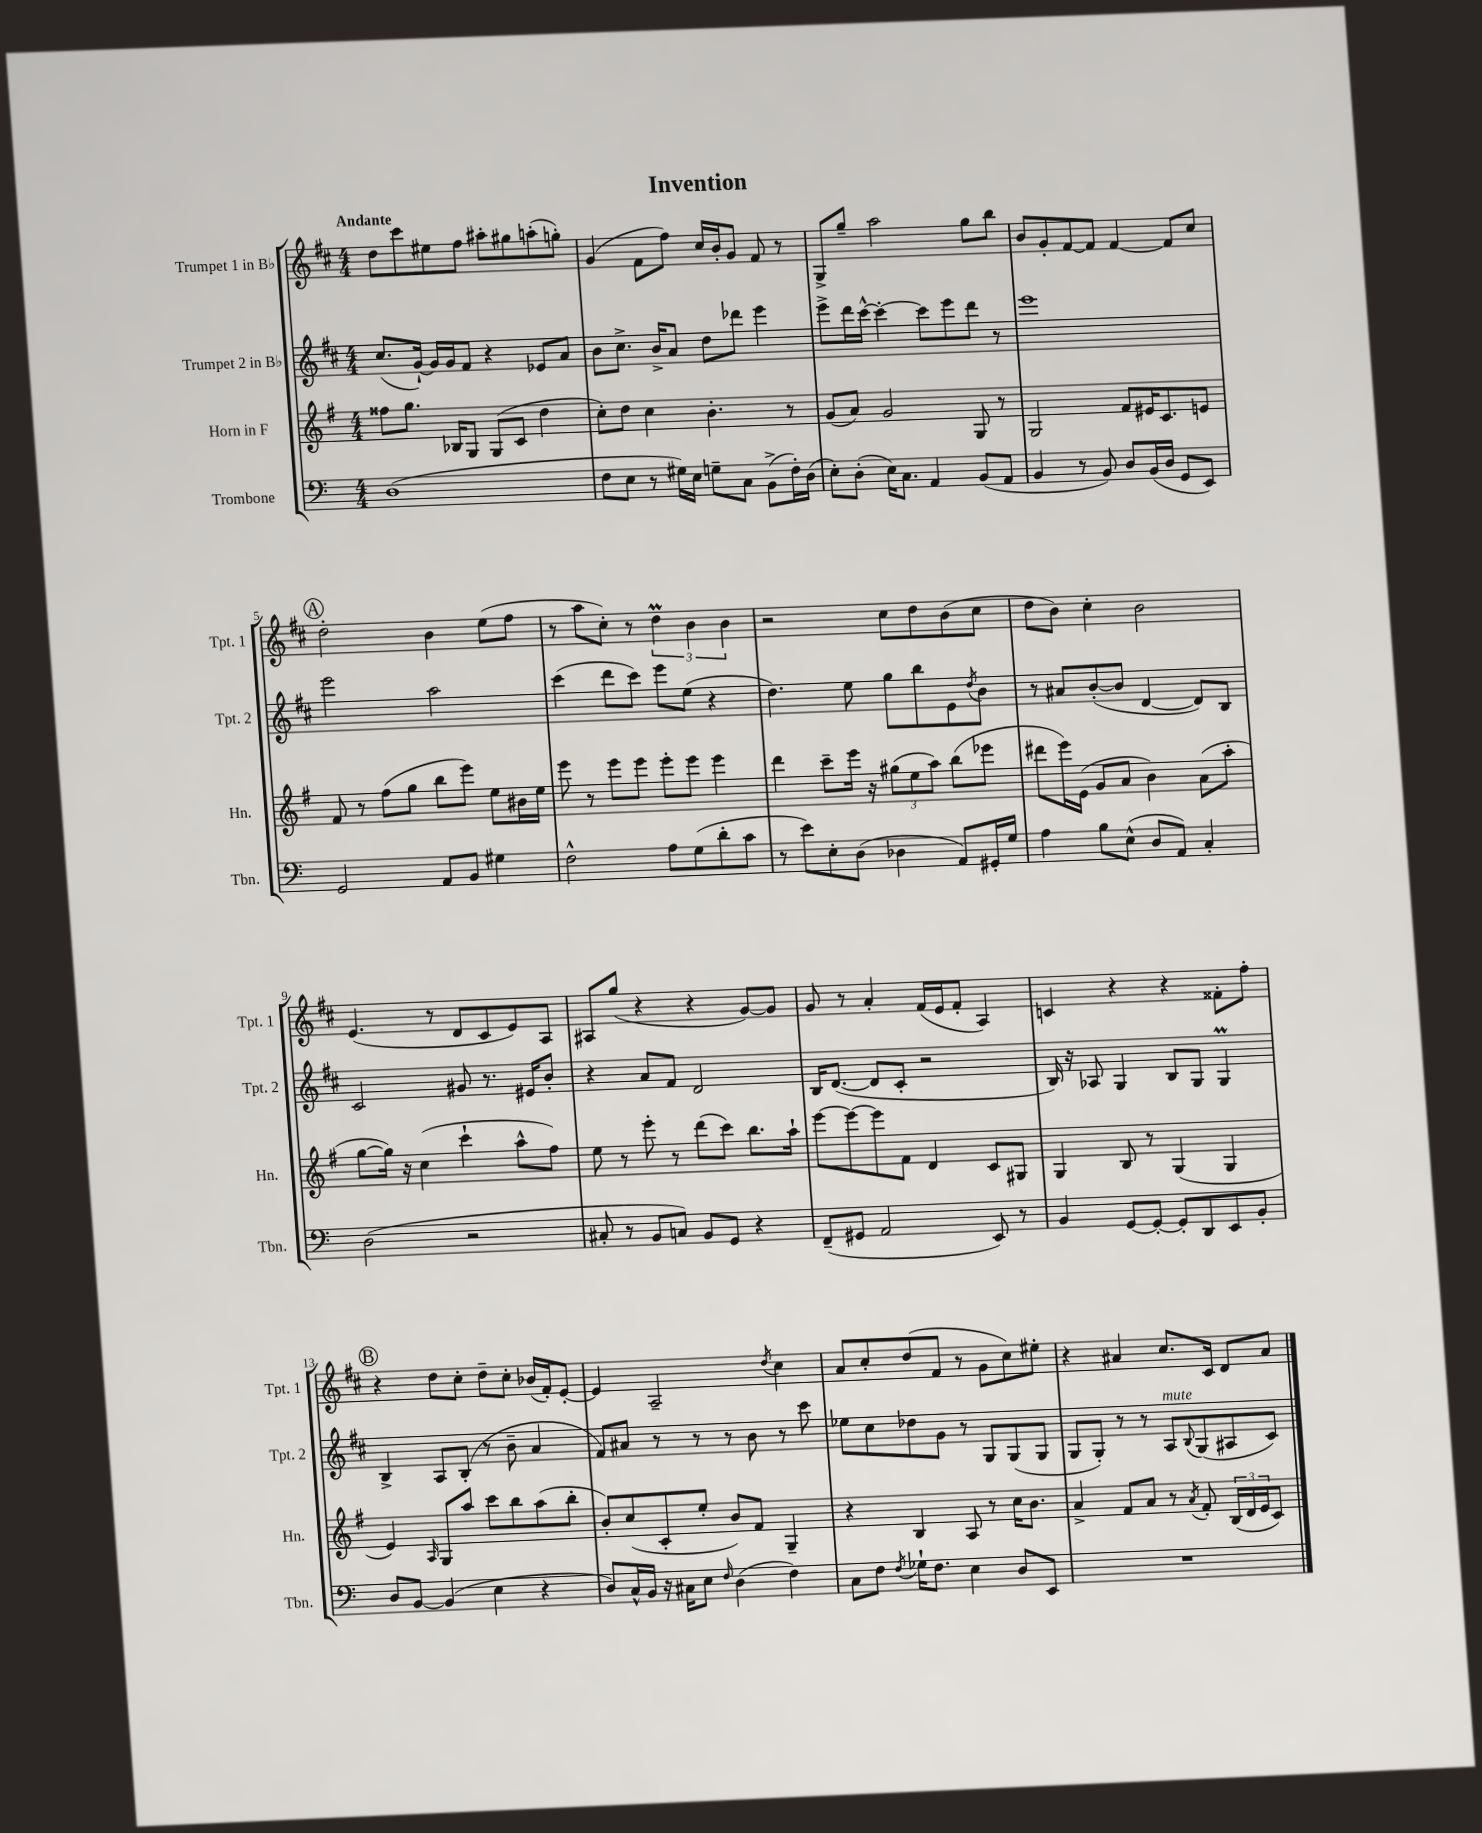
\header { title = "Invention" }
<<
\new StaffGroup <<
\new Staff = "s0" \with { instrumentName = "Trumpet 1 in Bb" shortInstrumentName = "Tpt. 1" } {
    \clef treble \key d \major \numericTimeSignature \time 4/4 \tempo "Andante"
    d''8 cis'''8 eis''8 fis''8 ais''8-. gis''8 a''8-.( g''8-.) |
    g'4( fis'8 fis''8) cis''16 b'16-. g'8 fis'8 r8 |
    g8-> g''8-- a''2 g''8 b''8 |
    b'8 g'8-. fis'8~ fis'8 fis'4~ fis'8 cis''8 |
    \mark \markup { \circle "A" } d''2-. b'4 e''8( fis''8 |
    r8 a''8 cis''8-.) r8 \tuplet 3/2 { d''4\prall b'4 b'4 } |
    r2 cis''8 d''8 b'8( cis''8 |
    d''8 b'8) cis''4-. b'2 |
    e'4.( r8 d'8 cis'8 e'8) a8 |
    ais8 g''8( r4 r4 g'8~) g'8 |
    g'8 r8 a'4-. fis'16( e'16 fis'8-. a4) |
    c'4 r4 r4 fisis'8-. fis''8-. |
    \mark \markup { \circle "B" } r4 d''8 cis''8-. d''8-- cis''8-. bes'16( fis'16-.) e'8~-. |
    e'4 a2-- \acciaccatura { d''8 } cis''4 |
    a'8 cis''8-. d''8( fis'8 r8 g'8 cis''8) eis''8-. |
    r4 ais'4 cis''8. cis'16 d'8 ais'8 \bar "|." |
}
\new Staff = "s1" \with { instrumentName = "Trumpet 2 in Bb" shortInstrumentName = "Tpt. 2" } {
    \clef treble \key d \major \numericTimeSignature \time 4/4
    cis''8.( g'16~-!) g'16 g'16 fis'8 r4 ees'8 a'8 |
    b'8 cis''8.-> b'16-> a'8 d''8 des'''8 e'''4 |
    e'''8-> d'''16 cis'''16~-^ cis'''4~-. cis'''8 e'''8 d'''8 r8 |
    e'''1 |
    \mark \markup { \circle "A" } e'''2 a''2 |
    cis'''4( d'''8 cis'''8) e'''8 e''8( r4 |
    d''4.) e''8 g''8 b''8 e'8 \acciaccatura { d''8 } b'8 |
    r8 ais'8 b'8~-.( b'8 d'4~ d'8) b8 |
    cis'2 gis'8 r8. eis'16 b'8-. |
    r4 a'8 fis'8 d'2 |
    b16 d'8.~( d'8 cis'8-. r2 |
    b16) r16 aes8 g4 b8 g8 g4\prall |
    \mark \markup { \circle "B" } b4-> a8 b8-.( r8 b'8-- a'4 |
    fis'8) ais'8 r8 r8 r8 b'8 r8 cis'''8 |
    ees''8 cis''8 des''8 g'8 r8 g8 g8( g8 |
    g8 g8-.) r8 r8 a8^\markup { \italic "mute" } \appoggiatura { b8 } g8( ais8 cis'8) \bar "|." |
}
\new Staff = "s2" \with { instrumentName = "Horn in F" shortInstrumentName = "Hn." } {
    \clef treble \key g \major \numericTimeSignature \time 4/4
    fisis''8 g''8. bes16 g8 g8( c'8 d''4 |
    c''8-.) d''8 c''4 b'4.-. r8 |
    g'8( a'8) g'2 g8 r8 |
    g2 fis'8 eis'16 c'8. e'8 |
    \mark \markup { \circle "A" } fis'8 r8 fis''8( g''8 b''8 e'''8) e''8 bis'16 e''16 |
    e'''8 r8 e'''8 e'''8 e'''8-. e'''8 e'''4 |
    d'''4 c'''8-- e'''16 r16 \tuplet 3/2 { gis''8( e''8 a''8) } b''8( ees'''8 |
    dis'''8 e'''16) e'16( g'8 a'8 b'4) a'8( a''8-. |
    g''8~ g''16) r16 c''4( c'''4-! a''8-^ fis''8) |
    e''8 r8 e'''8-. r8 d'''8( c'''8) b''8. a''16-! |
    e'''8~ e'''8~ e'''8 fis'8 d'4 c'8 gis8 |
    g4 b8 r8 g4( g4 |
    \mark \markup { \circle "B" } e'4) \grace { a16 } g8 a''8 c'''8 b''8 a''8( b''8-. |
    b'8-.) c''8( c'8-. e''8-. b'8) fis'8 g4-- |
    r4 b4 a8 r8 c''16 b'8. |
    a'4-> fis'8 a'8 r8 \acciaccatura { a'8 } fis'8-. \tuplet 3/2 { b16( d'16 e'16 } c'8) \bar "|." |
}
\new Staff = "s3" \with { instrumentName = "Trombone" shortInstrumentName = "Tbn." } {
    \clef bass \key c \major \numericTimeSignature \time 4/4
    d1( |
    f8 e8 r8 gis16) e16 g8-- c8 b,8->( f16-.) d16( |
    e8-.) d8-.( e16) c8. a,4 b,8( a,8 |
    b,4 r8 b,8) d8 b,16( d16 g,8 e,8) |
    \mark \markup { \circle "A" } g,2 a,8 b,8 gis4 |
    f2-^ a8 g8( d'8-. c'8 |
    r8 e'8) e8-. d8( des4 a,8) gis,16-. g16 |
    a4 b8 e8-^( d8 a,8) c4-. |
    d2( r2 |
    cis8-. r8 b,8 c8) b,8 g,8 r4 |
    f,8--( gis,8 a,2 e,8) r8 |
    b,4 g,8~ g,8~-. g,8-. d,8 e,8 b,8-. |
    \mark \markup { \circle "B" } d8 b,8~ b,4( e4 r4 |
    d8) c16-^ b,16 r16 cis16 e8 \grace { f16 } d4( f4) |
    c8 f8 \acciaccatura { f8 } ges16-! f8. e4 d8 e,8 |
    R1 \bar "|." |
}
>>
>>
